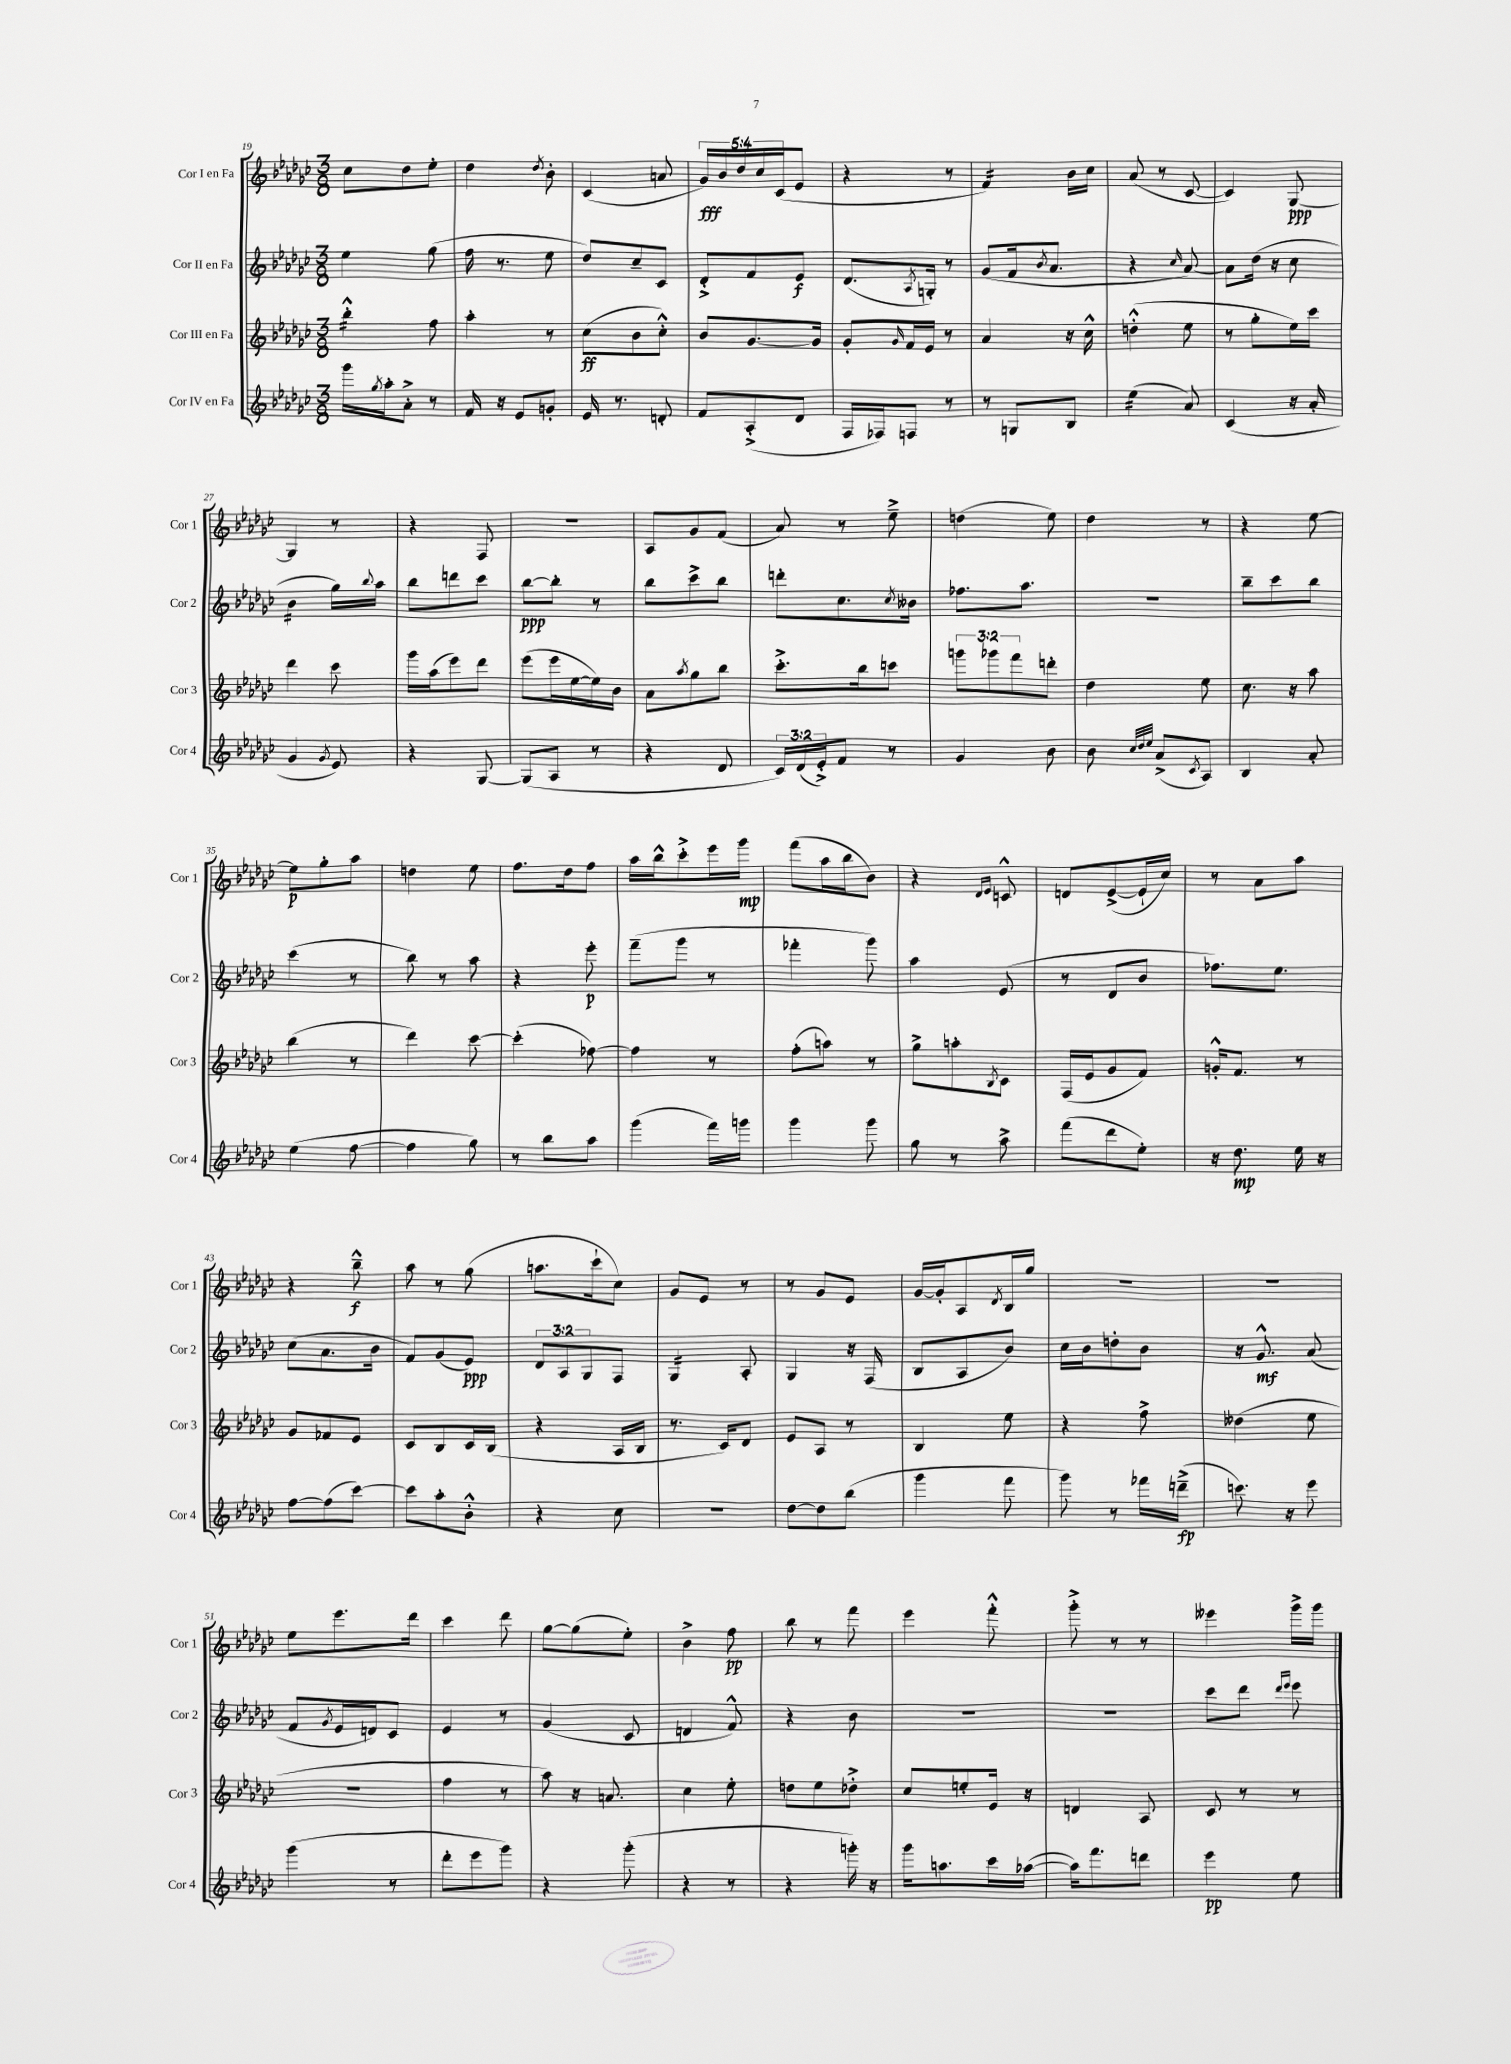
<<
\new StaffGroup <<
\new Staff = "s0" \with { instrumentName = "Cor I en Fa" shortInstrumentName = "Cor 1" } {
    \clef treble \key ges \major \numericTimeSignature \time 3/8 \override Staff.TupletNumber.text = #tuplet-number::calc-fraction-text
    ces''8 des''8 ees''8-. |
    des''4 \acciaccatura { des''8 } bes'8-. |
    ces'4( a'8 |
    \tuplet 5/4 { ges'16\fff) bes'16 des''16 ces''16 ces'16( } ees'8 |
    r4 r8 |
    f'4:16) bes'16 ces''16 |
    aes'8( r8 ces'8~ |
    ces'4) ges8~\ppp |
    ges4 r8 |
    r4 f8 |
    R4. |
    aes8 ges'8 f'8( |
    aes'8) r8 ees''8---> |
    d''4( ees''8) |
    des''4 r8 |
    r4 ees''8~ |
    ees''8\p ges''8-. aes''8 |
    d''4 ees''8 |
    f''8. des''16 f''8 |
    aes''16 bes''16-^ ces'''8-.-> ees'''16 ges'''16\mp |
    f'''8( aes''16 bes''16 bes'8) |
    r4 \grace { des'16 ees'16 } c'8-^ |
    d'8 ees'8~->( ees'16-! ces''16) |
    r8 aes'8 aes''8 |
    r4 bes''8---^\f |
    aes''8 r8 ges''8( |
    a''8. ces'''16-! ces''8) |
    ges'8 ees'8 r8 |
    r8 ges'8 ees'8 |
    ges'16~ ges'16-. aes8 \acciaccatura { des'8 } bes16 ges''16 |
    r4. |
    R4. |
    ees''8 ees'''8. des'''16 |
    ces'''4 des'''8 |
    ges''8~ ges''8( ees''8-.) |
    bes'4-> f''8\pp |
    bes''8 r8 f'''8 |
    ees'''4 f'''8-.-^ |
    ges'''8-.-> r8 r8 |
    eeses'''4 ges'''16-> ges'''16 \bar "|." |
}
\new Staff = "s1" \with { instrumentName = "Cor II en Fa" shortInstrumentName = "Cor 2" } {
    \clef treble \key ges \major \numericTimeSignature \time 3/8 \override Staff.TupletNumber.text = #tuplet-number::calc-fraction-text
    ees''4 ges''8( |
    f''16 r8. ees''8 |
    des''8) ces''8-- ces'8 |
    des'8-.-> f'8 ees'8\f |
    des'8.( \acciaccatura { aes8 } g16-.) r8 |
    ges'8( f'16 \acciaccatura { bes'8 } aes'8. |
    r4 \grace { ces''16 } aes'8~) |
    aes'8 des''16( r16 ces''8 |
    bes'4:16 ges''16) \appoggiatura { bes''8 } aes''16 |
    bes''8 d'''8 ces'''8 |
    bes''8~\ppp bes''8-. r8 |
    bes''8 ces'''8-> bes''8 |
    d'''8-. ces''8. \acciaccatura { ces''8 } beses'16 |
    fes''8. aes''8. |
    R4. |
    bes''8-- ces'''8 bes''8 |
    ces'''4( r8 |
    bes''8) r8 aes''8 |
    r4 ees'''8-.\p |
    f'''8--( ges'''8 r8 |
    fes'''4-. ges'''8) |
    aes''4 ees'8( |
    r8 des'8 bes'8 |
    fes''8.) ees''8. |
    ces''8( aes'8. bes'16 |
    f'8) ges'8( ees'8\ppp) |
    \tuplet 3/2 { des'8 aes8 ges8 } f8 |
    ges4:16 aes8-. |
    ges4 r16 f16( |
    bes8 aes8 bes'8) |
    ces''16 bes'16 d''8-. bes'8 |
    r16 ges'8.-^\mf aes'8( |
    f'8 \acciaccatura { ges'8 } ees'16 d'16) ces'8 |
    ees'4 r8 |
    ges'4( ces'8 |
    d'4 f'8-^) |
    r4 bes'8 |
    R4. |
    R4. |
    ces'''8 des'''8 \grace { des'''16 ees'''16 } ees'''8 \bar "|." |
}
\new Staff = "s2" \with { instrumentName = "Cor III en Fa" shortInstrumentName = "Cor 3" } {
    \clef treble \key ges \major \numericTimeSignature \time 3/8 \override Staff.TupletNumber.text = #tuplet-number::calc-fraction-text
    bes''4:16-.-^ f''8 |
    aes''4-. r8 |
    ces''8\ff( bes'8 ces''8-.-^) |
    bes'8 ges'8.~ ges'16 |
    ges'8-. \grace { ges'16 } f'16 ees'16 r8 |
    aes'4 r16 ces''16-^ |
    d''4-.-^( ees''8 |
    r8 ges''8-. ees''16) ces'''16 |
    des'''4 ces'''8 |
    ges'''16 aes''16( ees'''8) des'''8 |
    ees'''8( ees'''16 ees''16~ ees''16) bes'16 |
    aes'8 \acciaccatura { aes''8 } ges''8 bes''8 |
    ces'''8.-.-> bes''16 c'''8 |
    \tuplet 3/2 { g'''8 ges'''8 f'''8 } d'''8-. |
    des''4 ees''8 |
    ces''8. r16 aes''8 |
    bes''4( r8 |
    des'''4) ces'''8~ |
    ces'''4-.( fes''8~) |
    fes''4 r8 |
    f''8-.( a''8) r8 |
    ges''8-> a''8-. \acciaccatura { bes8 } ces'8 |
    f16( ees'16 ges'8 f'8) |
    g'16-.-^ f'8. r8 |
    ges'8 fes'8 ees'8 |
    ces'8 bes8 ces'16 bes16( |
    r4 aes16 bes16 |
    r8. ces'16) des'8 |
    ees'8 aes8 r8 |
    bes4 ees''8 |
    r4 f''8-> |
    deses''4( ees''8 |
    r4. |
    f''4 r8 |
    aes''8) r16 a'8. |
    ces''4 ees''8-. |
    d''8 ees''8 des''8-.-> |
    ces''8 e''8-. ees'16 r16 |
    d'4 aes8 |
    ces'8 r8 r8 \bar "|." |
}
\new Staff = "s3" \with { instrumentName = "Cor IV en Fa" shortInstrumentName = "Cor 4" } {
    \clef treble \key ges \major \numericTimeSignature \time 3/8 \override Staff.TupletNumber.text = #tuplet-number::calc-fraction-text
    ges'''16 \acciaccatura { ges''8 } aes''16-. aes'8-.-> r8 |
    f'16 r16 ees'8 g'8-. |
    ees'16 r8. d'8-. |
    f'8 aes8-.->( des'8 |
    f16 fes16) f8 r8 |
    r8 g8 bes8 |
    ees''4:16( aes'8) |
    ces'4( r16 aes'16-. |
    ges'4 \acciaccatura { ges'8 } ees'8) |
    r4 ges8~ |
    ges8( aes8 r8 |
    r4 des'8 |
    \tuplet 3/2 { ces'16) des'16( ees'16-.->) } f'8 r8 |
    ges'4 bes'8 |
    bes'8 \grace { ces''32 des''32 ees''32 } aes'8->( \acciaccatura { ces'8 } aes8) |
    bes4 aes'8-. |
    ees''4( f''8~ |
    f''4 ges''8) |
    r8 bes''8 aes''8 |
    ges'''4( f'''16) g'''16 |
    ges'''4 ges'''8 |
    ges''8 r8 aes''8-> |
    f'''8( des'''8 ees''8-.) |
    r16 des''8.\mp ees''16 r16 |
    f''8~ f''8( ces'''8~) |
    ces'''8 aes''8-. bes'8-.-^ |
    r4 ces''8 |
    R4. |
    des''8~ des''8 bes''8( |
    ges'''4 f'''8 |
    ges'''8) r8 fes'''16 d'''16--->\fp( |
    c'''8.) r16 ees'''8 |
    ges'''4( r8 |
    des'''8-. ees'''8 ges'''8) |
    r4 ges'''8-.( |
    r4 r8 |
    r4 g'''16-.) r16 |
    ges'''16 a''8. ces'''16 aes''16~( |
    aes''16) f'''8. d'''8 |
    ees'''4\pp ees''8 \bar "|." |
}
>>
>>
\layout { \context { \Score currentBarNumber = #19 } }
